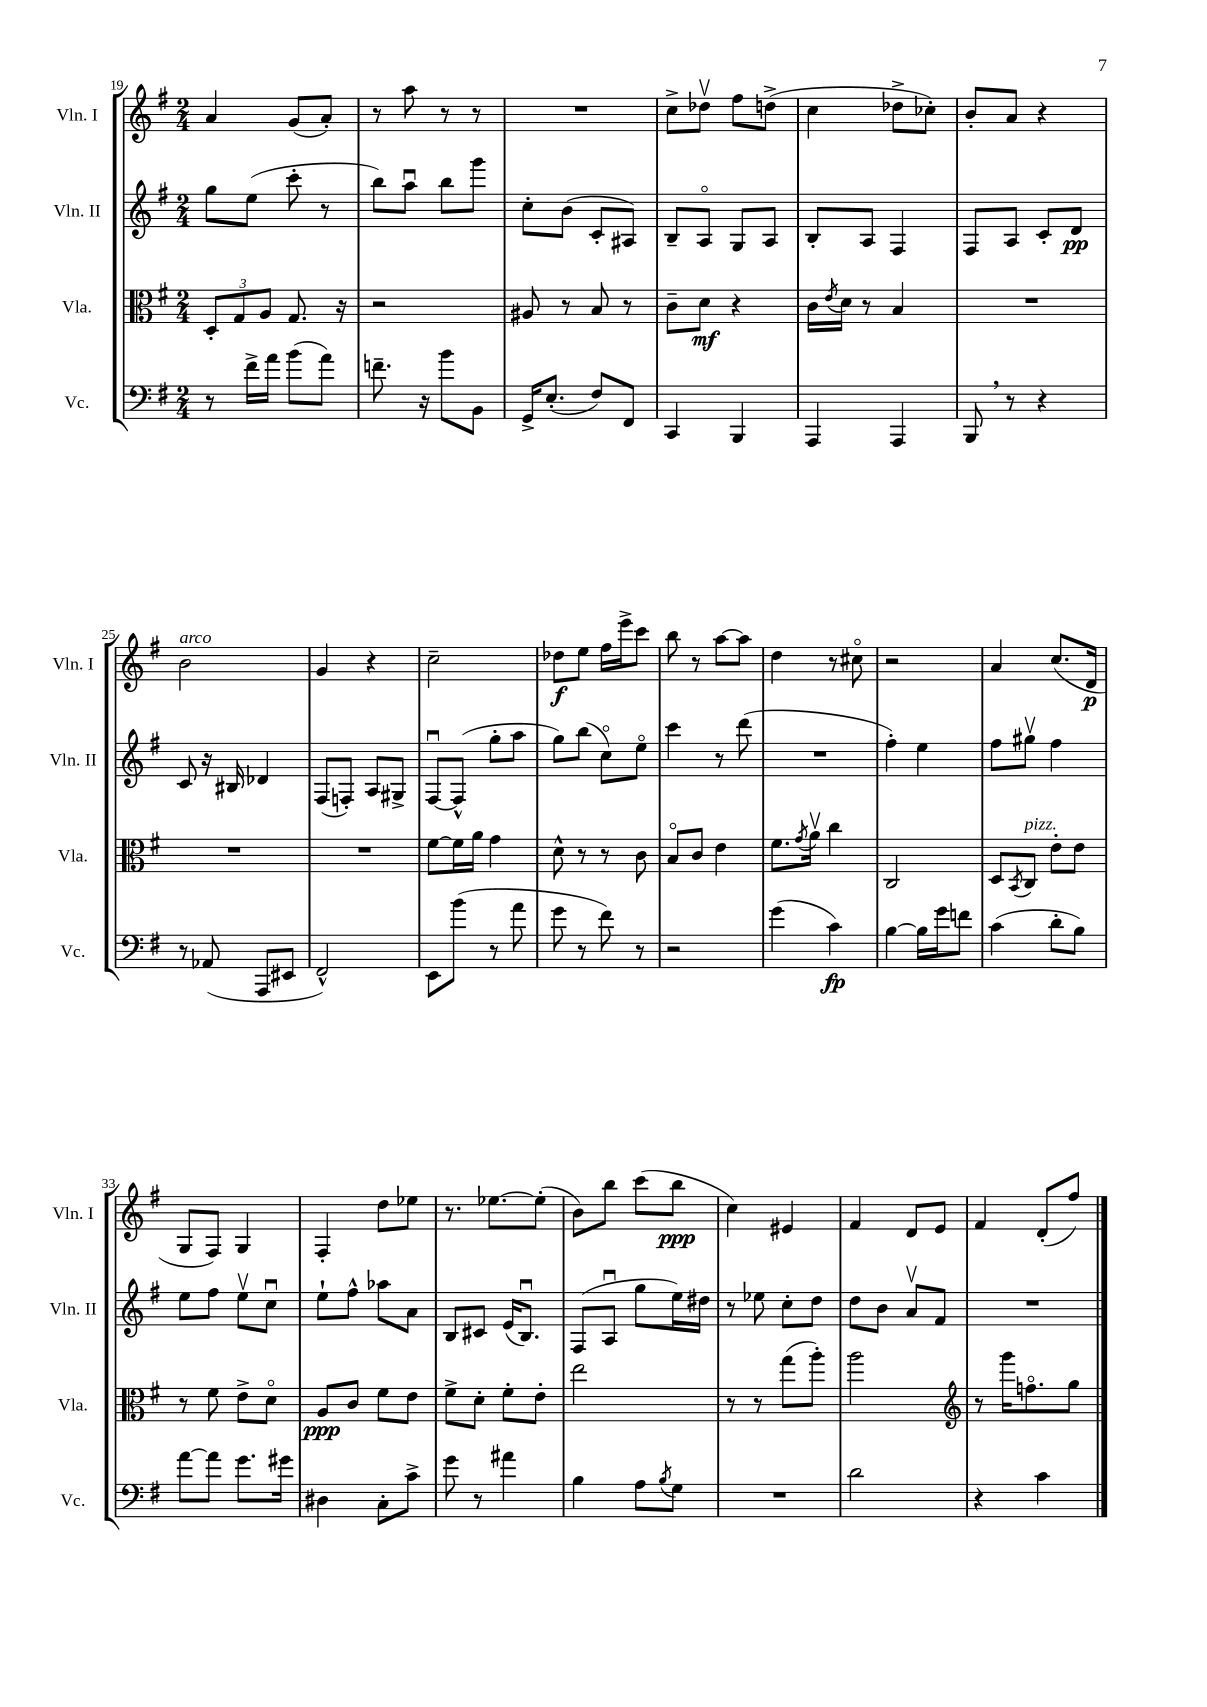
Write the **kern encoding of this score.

**kern	**kern	**kern	**kern
*staff4	*staff3	*staff2	*staff1
*clefF4	*clefC3	*clefG2	*clefG2
*k[f#]	*k[f#]	*k[f#]	*k[f#]
*M2/4	*M2/4	*M2/4	*M2/4
8r	12D'	8gg	4a
.	12G	.	.
16f#^	.	(8ee	.
.	12A	.	.
16a	.	.	.
(8b	8.G	8ccc'	(8g
8a)	.	8r	8a')
.	16r	.	.
=	=	=	=
8.f~	2r	8bb)	8r
.	.	8aau	8aa
16r	.	.	.
8b	.	8bb	8r
8BB	.	8ggg	8r
=	=	=	=
16GG^	8A#	8cc'	2r
(8.E'	.	.	.
.	8r	(8b	.
8F#)	8B	8c'	.
8FF#	8r	8A#)	.
=	=	=	=
4CC	8c~	8B~	8cc^
.	8d	8Ao	8dd-v
4BBB	4r	8G	8ff#
.	.	8A	(8dd^
=	=	=	=
4AAA	16c	8B'	4cc
.	8qe	.	.
.	16d	.	.
.	8r	8A	.
4AAA	4B	4F#	8dd-^
.	.	.	8cc-')
=	=	=	=
8BBB	2r	8F#	8b'
8r	.	8A	8a
4r	.	8c'	4r
.	.	8d	.
=	=	=	=
8r	2r	8c	2b
(8AA-	.	16r	.
.	.	16B#	.
8AAA	.	4d-	.
8EE#	.	.	.
=	=	=	=
2FF#^^)	2r	(8F#	4g
.	.	8F')	.
.	.	8A	4r
.	.	8G#^	.
=	=	=	=
8EE	[8f#	[8F#u	2cc~
(8b	16f#]	(8F#^^]	.
.	16a	.	.
8r	4g	8gg'	.
8a	.	8aa	.
=	=	=	=
8g	8d^^	8gg)	8dd-
8r	8r	(8bb	8ee
8f#)	8r	8cco)	16ff#
.	.	.	16eee^
8r	8c	8eeo	8ccc
=	=	=	=
2r	8Bo	4ccc	8bb
.	8c	.	8r
.	4e	8r	[8aa
.	.	(8ddd	8aa]
=	=	=	=
(4g	8.f#	2r	4dd
.	8qg	.	.
.	16av	.	.
4c)	4cc	.	8r
.	.	.	8cc#o
=	=	=	=
[4B	2C	4ff#')	2r
16B]	.	4ee	.
16g	.	.	.
8f	.	.	.
=	=	=	=
(4c	8D	8ff#	4a
.	8qBB	.	.
.	8C	8gg#v	.
8d'	8e'	4ff#	(8.cc
8B)	8e	.	.
.	.	.	16d
=	=	=	=
[8a	8r	8ee	8G
8a]	8f#	8ff#	8F#)
8.g	8e^	8eev	4G
.	8do	8ccu	.
16g#	.	.	.
=	=	=	=
4D#	8A	8ee`	4F#'
.	8c	8ff#^^	.
8C'	8f#	8aa-	8dd
8c^	8e	8a	8ee-
=	=	=	=
8g	8f#^	8B	8.r
8r	8d'	8c#	.
.	.	.	[8.ee-
4a#	8f#'	(16e	.
.	.	8.Bu)	.
.	8e'	.	(8ee-']
=	=	=	=
4B	2ee	(8F#	8b)
.	.	8Au	8bb
8A	.	8gg	(8ccc
8qB	.	.	.
8G	.	16ee)	8bb
.	.	16dd#	.
=	=	=	=
2r	8r	8r	4cc)
.	8r	8ee-	.
.	(8gg	8cc'	4e#
.	8aa')	8dd	.
=	=	=	=
2d	2aa	8dd	4f#
.	.	8b	.
.	.	8av	8d
.	.	8f#	8e
=	=	=	=
*	*clefG2	*	*
4r	8r	2r	4f#
.	16ggg	.	.
.	8.ffo	.	.
4c	.	.	(8d'
.	8gg	.	8ff#)
==	==	==	==
*-	*-	*-	*-
